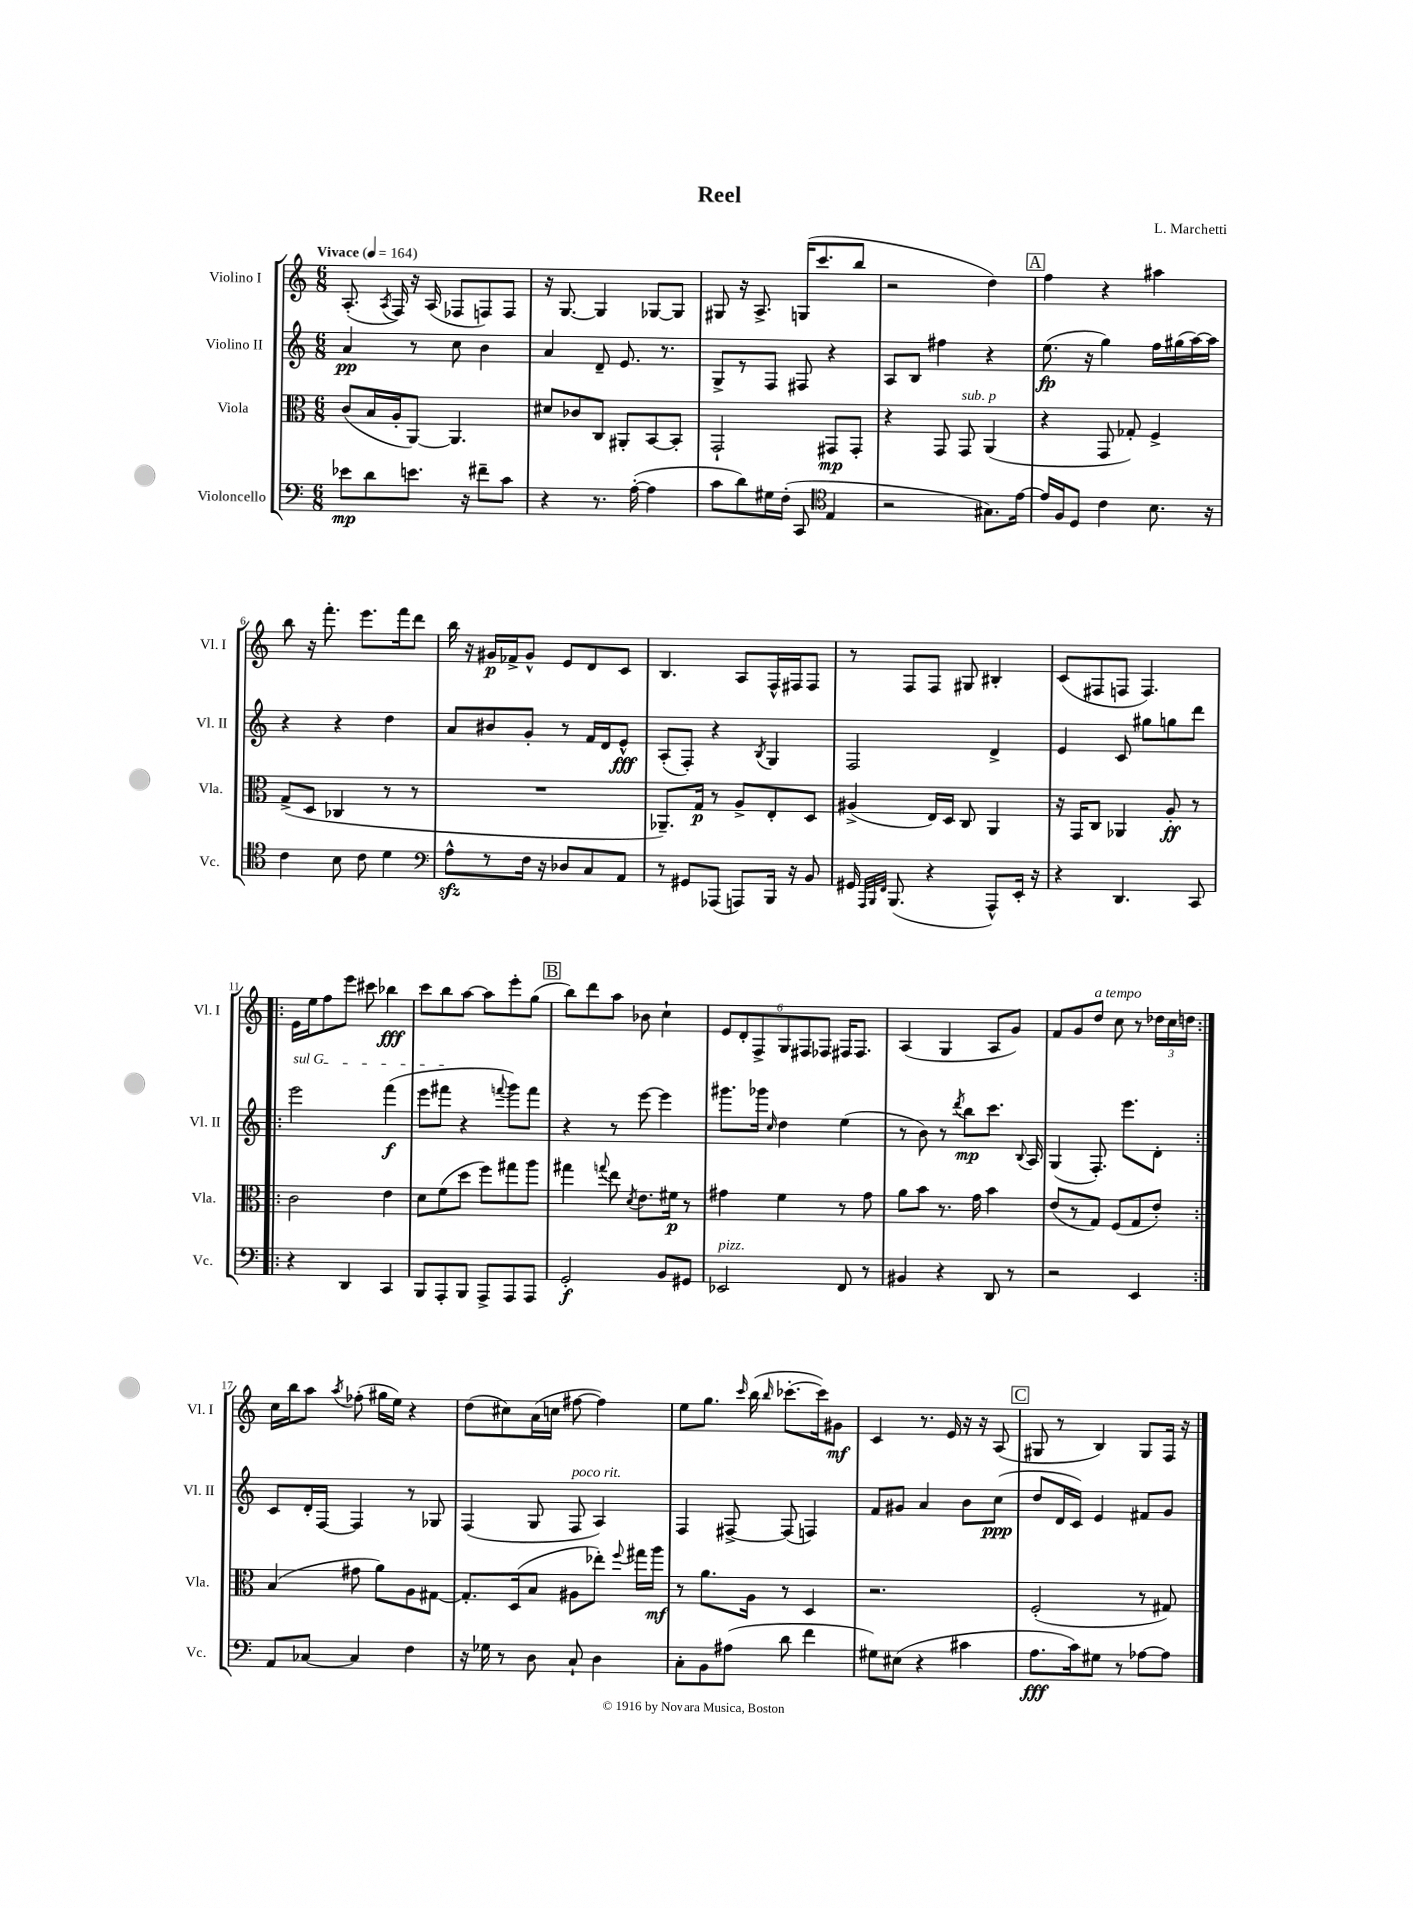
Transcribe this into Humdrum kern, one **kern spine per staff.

**kern	**kern	**kern	**kern
*staff4	*staff3	*staff2	*staff1
*clefF4	*clefC3	*clefG2	*clefG2
*k[]	*k[]	*k[]	*k[]
*M6/8	*M6/8	*M6/8	*M6/8
*MM164	*MM164	*MM164	*MM164
8e-	(8c	4a	(8.A'
8d	16B	.	.
.	.	.	8qA
.	16A'	.	16F)
8.e	[8AA)	8r	16r
.	.	.	(16A
.	4.AA]	8cc	8F-
16r	.	.	.
8f#~	.	4b	8F)
8c	.	.	8F
=	=	=	=
4r	8d#	4a	16r
.	.	.	[8.G
.	8c-	.	.
8.r	8C	8d~	4G]
.	8AA#'	8.e	.
([16A'	.	.	.
4A]	[8BB	.	[8G-
.	.	8.r	.
.	8BB']	.	8G-]
=	=	=	=
8c	2GG`	8G^	8G#
8d)	.	8r	16r
.	.	.	8.A^
16G#	.	8F	.
(16F'	.	.	.
8CC	.	8F#	(16G
.	.	.	8.ccc
*clefC4	*	*	*
4E	8GG#	4r	.
.	8GG#'	.	8bb
=	=	=	=
2r	4r	8A	2r
.	.	8B	.
.	8GG	4ff#	.
.	8GG	.	.
8.G#)	(4AA	4r	4dd)
[16e	.	.	.
=	=	=	=
16e]	4r	(8.ee	4ff
16F	.	.	.
8D	.	.	.
.	.	16r	.
4c	8GG	4gg)	4r
.	8G-')	.	.
8.B	4F^	16ff	4aa#
.	.	(16gg#	.
.	.	[16aa)	.
16r	.	16aa]	.
=	=	=	=
4c	(8G^	4r	8bb
.	8D	.	16r
.	.	.	8.fff'
8B	4C-	4r	.
8c	.	.	8.eee
4d	8r	4dd	.
.	.	.	16fff
.	8r	.	8ddd
=	=	=	=
*clefF4	*	*	*
8A^^	2.r	8a	16bb
.	.	.	16r
8r	.	8b#	16g#
.	.	.	16f-^
16F	.	8g'	8g#^^
16r	.	.	.
8D-	.	8r	8e
8C	.	16f	8d
.	.	16d	.
8AA	.	8e^^	8c
=	=	=	=
8r	8.AA-~)	(8A'	4.B
8GG#	.	8F')	.
.	16G	.	.
(8AAA-	8r	4r	.
8AAA)	8A^	.	8A
.	.	8qB	.
16BBB	8E'	4G	16F^^
16r	.	.	16F#
8BB	8D	.	8F#
=	=	=	=
16GG#	(4A#^	2F	8r
32qqAAA	.	.	.
32qqBBB	.	.	.
32qqFF	.	.	.
(8.BBB	.	.	.
.	.	.	8F
4r	16E)	.	8F
.	16D	.	.
.	8C	.	8G#
8AAA^^)	4AA	4d^	4B#'
16EE'	.	.	.
16r	.	.	.
=	=	=	=
4r	16r	4e	(8c
.	16GG	.	.
.	8C	.	8F#
4.DD	4AA-	8c	8F
.	.	8gg#	4.F)
.	8A'	8gg	.
8CC	8r	8ddd	.
=!|:	=!|:	=!|:	=!|:
4r	2c	2eee	16e
.	.	.	16ee
.	.	.	8ff
4DD	.	.	8eee
.	.	.	8ccc#
4CC	4e	(4fff	4bb-
=	=	=	=
8BBB	8d	8eee	8ccc
8AAA'	(8f	8fff#	8bb
8BBB	8dd	4r	[8aa
8AAA^	8ff)	.	8aa]
.	.	8qqfff	.
8AAA	8gg#	8ggg)	8eee'
8AAA	8aa	8fff	(8gg
=	=	=	=
2GG'	4gg#	4r	8bb)
.	.	.	8ddd
.	8qqgg	.	.
.	8ee	8r	8aa
.	8qd	.	.
.	8.e	[8eee	8b-
8BB	.	4eee]	4cc`
.	16f#	.	.
8GG#	8r	.	.
=	=	=	=
2EE-	4g#	8.ggg#	12e
.	.	.	12d'
.	.	.	12F^
.	.	16ggg-	.
.	.	16qqcc	.
.	4f	4dd	12G
.	.	.	12F#
.	.	.	12F-
8FF	8r	(4ee	16F#
.	.	.	8.F#
8r	8g#	.	.
=	=	=	=
4BB#	8a	8r	(4A
.	8b	8b)	.
4r	8.r	8r	4G
.	.	8qddd	.
.	.	8bb	.
.	16g	.	.
8DD	4b	8.ccc	8A
8r	.	.	8g)
.	.	8qqB	.
.	.	16A	.
=	=	=	=
2r	(8e	(4G	8f
.	8r	.	8g
.	8G)	8.F')	8dd
.	(8F	.	8cc
.	.	8.eee	.
4EE	8G	.	8r
.	8e')	8d'	24dd-
.	.	.	24cc
.	.	.	24dd
=:|!	=:|!	=:|!	=:|!
8AA	(4B	8c	16cc
.	.	.	16bb
[8C-	.	16d'	8aa
.	.	[16F	.
.	.	.	8qaa
4C-]	8g#	4F]	(8ff-'
.	8a)	.	16gg#
.	.	.	16ee)
4F	8A	8r	4r
.	[8G#	8G-	.
=	=	=	=
16r	8.G#']	(4F	(8dd
16G-	.	.	.
8r	.	.	8cc#)
.	(16D	.	.
8D	8B	8G	(16a
.	.	.	16cc
8C`	8A#	8F	[8ff#
4D	8ee-')	4A)	4ff#])
.	8qqff	.	.
.	16gg#	.	.
.	16aa	.	.
=	=	=	=
8C'	8r	4F	8ee
8BB	8.a	.	8.gg
(8A#	.	[8F#^	.
.	.	.	16qqccc
.	16A	.	(16bb
.	.	.	16qqbb
8d	8r	(8F#]	[8.ccc-'
4f	4D	4F)	.
.	.	.	16ccc-])
.	.	.	8g#
=	=	=	=
8G#)	2.r	8f	4c
(8E#	.	8g#	.
4r	.	4a	8.r
.	.	.	16e
4c#	.	8b	16r
.	.	.	16r
.	.	(8cc	(8A
=	=	=	=
8.A	(2F'	8dd	8G#
.	.	16d	8r
16c)	.	16c)	.
8G#	.	4e	4B)
8r	.	.	.
[8A-	8r	8f#	8G#
8A-]	8G#)	8g	16F
.	.	.	16r
==	==	==	==
*-	*-	*-	*-
